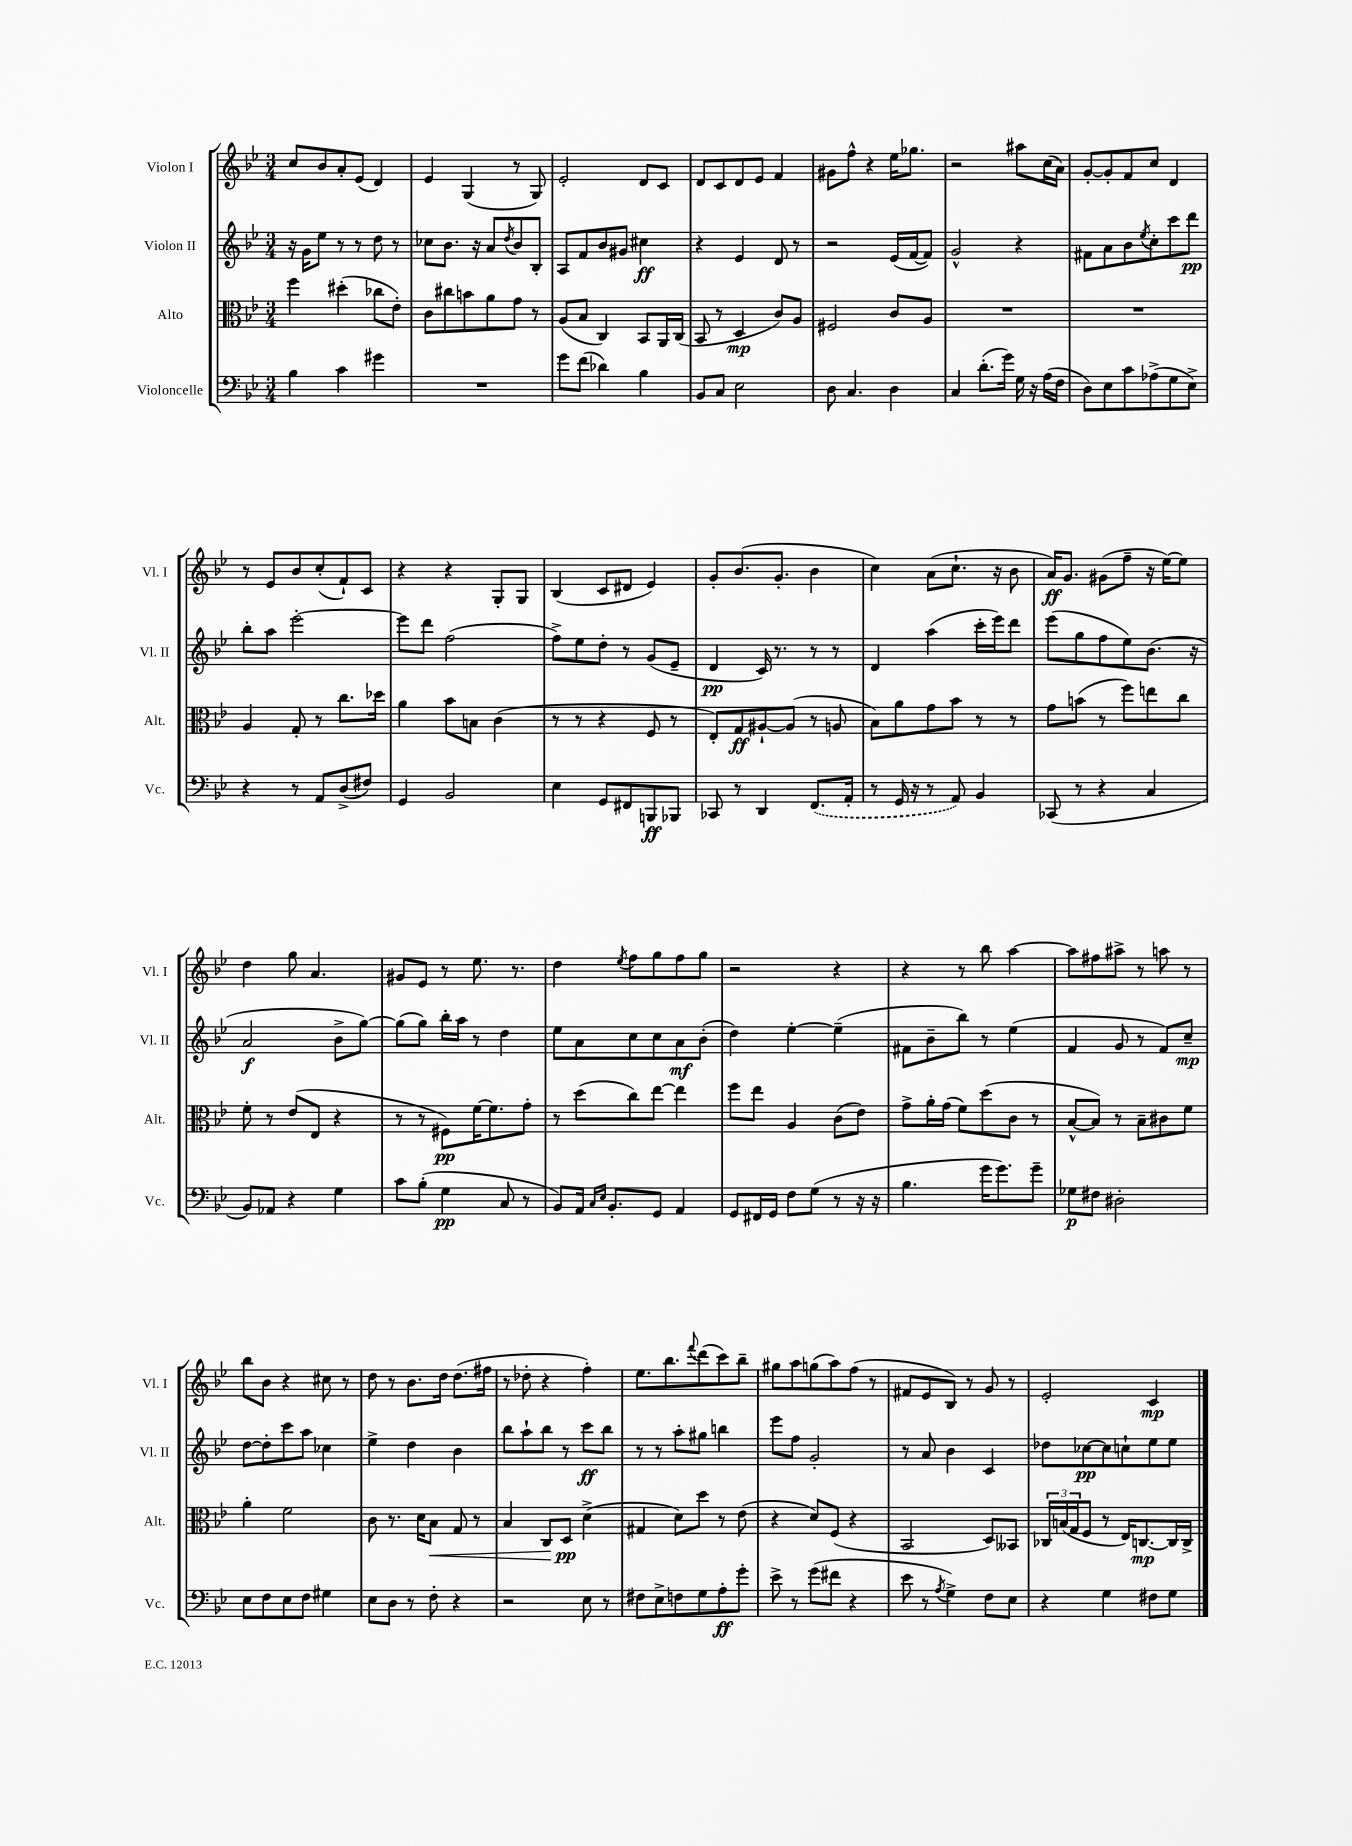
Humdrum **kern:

**kern	**kern	**kern	**kern
*staff4	*staff3	*staff2	*staff1
*clefF4	*clefC3	*clefG2	*clefG2
*k[b-e-]	*k[b-e-]	*k[b-e-]	*k[b-e-]
*M3/4	*M3/4	*M3/4	*M3/4
4B-	4ff	16r	8cc
.	.	16g	.
.	.	8ee-	8b-
4c	(4dd#'	8r	8a'
.	.	8r	(8e-
4g#	8cc-	8dd	4d)
.	8e-')	8r	.
=	=	=	=
2.r	8c	8cc-	4e-
.	8cc#	8.b-	.
.	8b	.	(4G
.	.	16r	.
.	8a	8a	.
.	.	8qdd	.
.	8g	8b-	8r
.	8r	8B-'	8G)
=	=	=	=
8g	(8A	8A	2e-'
(8f	8B-	8f	.
4d-)	4C)	8b-	.
.	.	8g#	.
4B-	8BB-	4cc#	8d
.	16AA	.	8c
.	(16C	.	.
=	=	=	=
8BB-	8BB-	4r	8d
8C	8r	.	8c
2E-	4D	4e-	8d
.	.	.	8e-
.	8c)	8d	4f
.	8A	8r	.
=	=	=	=
8D	2F#	2r	8g#
4.C	.	.	8ff^^
.	.	.	4r
4D	8c	(16e-	16ee-
.	.	[16f	8.gg-
.	8A	8f])	.
=	=	=	=
4C	2.r	2g^^	2r
(8.d'	.	.	.
16g)	.	.	.
16G	.	4r	8aa#
16r	.	.	.
(16A	.	.	(16cc
16F	.	.	16a)
=	=	=	=
8D)	2.r	8f#	[8g'
8E-	.	8a	8g']
8c	.	8b-	8f
.	.	8qee-	.
(8A-^	.	8cc'	8cc
8G	.	8ccc	4d
8E-^)	.	8ddd	.
=	=	=	=
4r	4A	8bb-'	8r
.	.	8aa	8e-
8r	8G'	[2eee-'	8b-
8AA	8r	.	(8cc'
(8D^	8.cc	.	8f`)
8F#)	.	.	8c
.	16dd-	.	.
=	=	=	=
4GG	4a	8eee-]	4r
.	.	8ddd	.
2BB-	8b-	(2ff	4r
.	8B	.	.
.	(4c	.	8G'
.	.	.	8G
=	=	=	=
4E-	8r	8ff^)	(4B-
.	8r	8ee-	.
8GG	4r	8dd'	8c
8FF#	.	8r	8d#
8BBB	8F	(8g	4e-)
8BBB-	8r	8e-~	.
=	=	=	=
8CC-	8E-')	4d	8g'
8r	8G	.	(8.b-
4DD	[8A#`	16c)	.
.	.	8.r	8.g'
.	(8A#]	.	.
(8.FF	8r	8r	4b-
.	8A	8r	.
16AA'	.	.	.
=	=	=	=
8r	8B-)	4d	4cc)
16GG	8a	.	.
16r	.	.	.
8r	8g	(4aa	(8a
8AA)	8b-	.	8.cc`
4BB-	8r	16ccc'	.
.	.	16eee-)	16r
.	8r	8ddd	8b-
=	=	=	=
(8CC-	8g	(8eee-	16a)
.	.	.	8.g
8r	(8b	8gg	.
4r	8r	8ff	(8g#
.	8ff)	8ee-)	8ff~
4C	8ee	(8.b-	16r
.	.	.	[16ee-)
.	8cc	.	8ee-]
.	.	16r	.
=	=	=	=
8BB-)	8f'	2a	4dd
8AA-	8r	.	.
4r	(8e-	.	8gg
.	8E-	.	4.a
4G	4r	8b-^	.
.	.	[8gg)	.
=	=	=	=
8c	8r	(8gg]	8g#
(8B-'	8r	8gg)	8e-
4G	8F#)	16bb-'	8r
.	.	16aa	.
.	[16f	8r	8.ee-
.	8.f]	.	.
8C	.	4dd	.
.	.	.	8.r
8r	8g'	.	.
=	=	=	=
8BB-)	8r	8ee-	4dd
16AA	(8dd	8a	.
16qqC	.	.	.
16qqE-	.	.	.
8.BB-'	.	.	.
.	.	.	8qee-
.	8cc)	8cc	8ff
8GG	[8ee-	8cc	8gg
4AA	4ee-]	8a	8ff
.	.	(8b-'	8gg
=	=	=	=
8GG	8ff	4dd)	2r
16FF#	8ee-	.	.
16GG	.	.	.
8F	4A	[4ee-'	.
(8G	.	.	.
8r	(8c	(4ee-~]	4r
16r	8e-)	.	.
16r	.	.	.
=	=	=	=
4.B-	8g^	8f#	4r
.	16a'	8b-~	.
.	(16g	.	.
.	8f)	8bb-)	8r
16g	(8dd	8r	8bb-
8.g)	.	.	.
.	8c	(4ee-	[4aa
8g~	8r	.	.
=	=	=	=
8G-	[8B-^^	4f	8aa]
8F#	8B-])	.	8ff#
2D#'	8r	8g	8aa#^
.	8B-~	8r	8r
.	8c#	8f)	8aa
.	8f	8cc~	8r
=	=	=	=
8E-	4a'	[8dd	8bb-
8F	.	8dd']	8b-
8E-	2f	8ccc	4r
8F	.	8aa	.
4G#	.	4cc-	8cc#
.	.	.	8r
=	=	=	=
8E-	8c	4ee-^	8dd
8D	8.r	.	8r
8r	.	4dd	8.b-
.	16d	.	.
8F'	8B-	.	.
.	.	.	16dd
4r	8G	4b-	(8.dd
.	8r	.	.
.	.	.	16ff#
=	=	=	=
2r	4B-	8bb-	8r
.	.	8aa`	8dd-'
.	8C	8bb-	4r
.	8D	8r	.
8E-	(4d^	8ccc	4ff')
8r	.	8bb-	.
=	=	=	=
8F#	4G#	8r	8.ee-
8E-^	.	8r	.
.	.	.	8.bb-
8F	8d)	8aa'	.
.	.	.	8qqfff
8G	8dd	8gg#	(8ddd
8A'	8r	4bb	8ccc)
8g'	(8e-	.	8bb-~
=	=	=	=
8e-^	4r	8eee-	8gg#
8r	.	8ff	8aa
(8g	8d)	2g'	(8gg
8f#	(8F	.	8aa)
4r	4r	.	(8ff
.	.	.	8r
=	=	=	=
8e-	2BB-	8r	8f#
8r	.	8a	8e-
8qA	.	.	.
4G^)	.	4b-	8B-)
.	.	.	8r
8F	8D)	4c	8g
8E-	8BB--	.	8r
=	=	=	=
4r	24C-	8dd-	2e-'
.	(24B	.	.
.	24G	.	.
.	8F	[8cc-	.
4G	8r	8cc-]	.
.	16E-)	8cc`	.
.	[8.C	.	.
8F#	.	8ee-	4c
8G	16C]	8ee-	.
.	16C^	.	.
==	==	==	==
*-	*-	*-	*-
